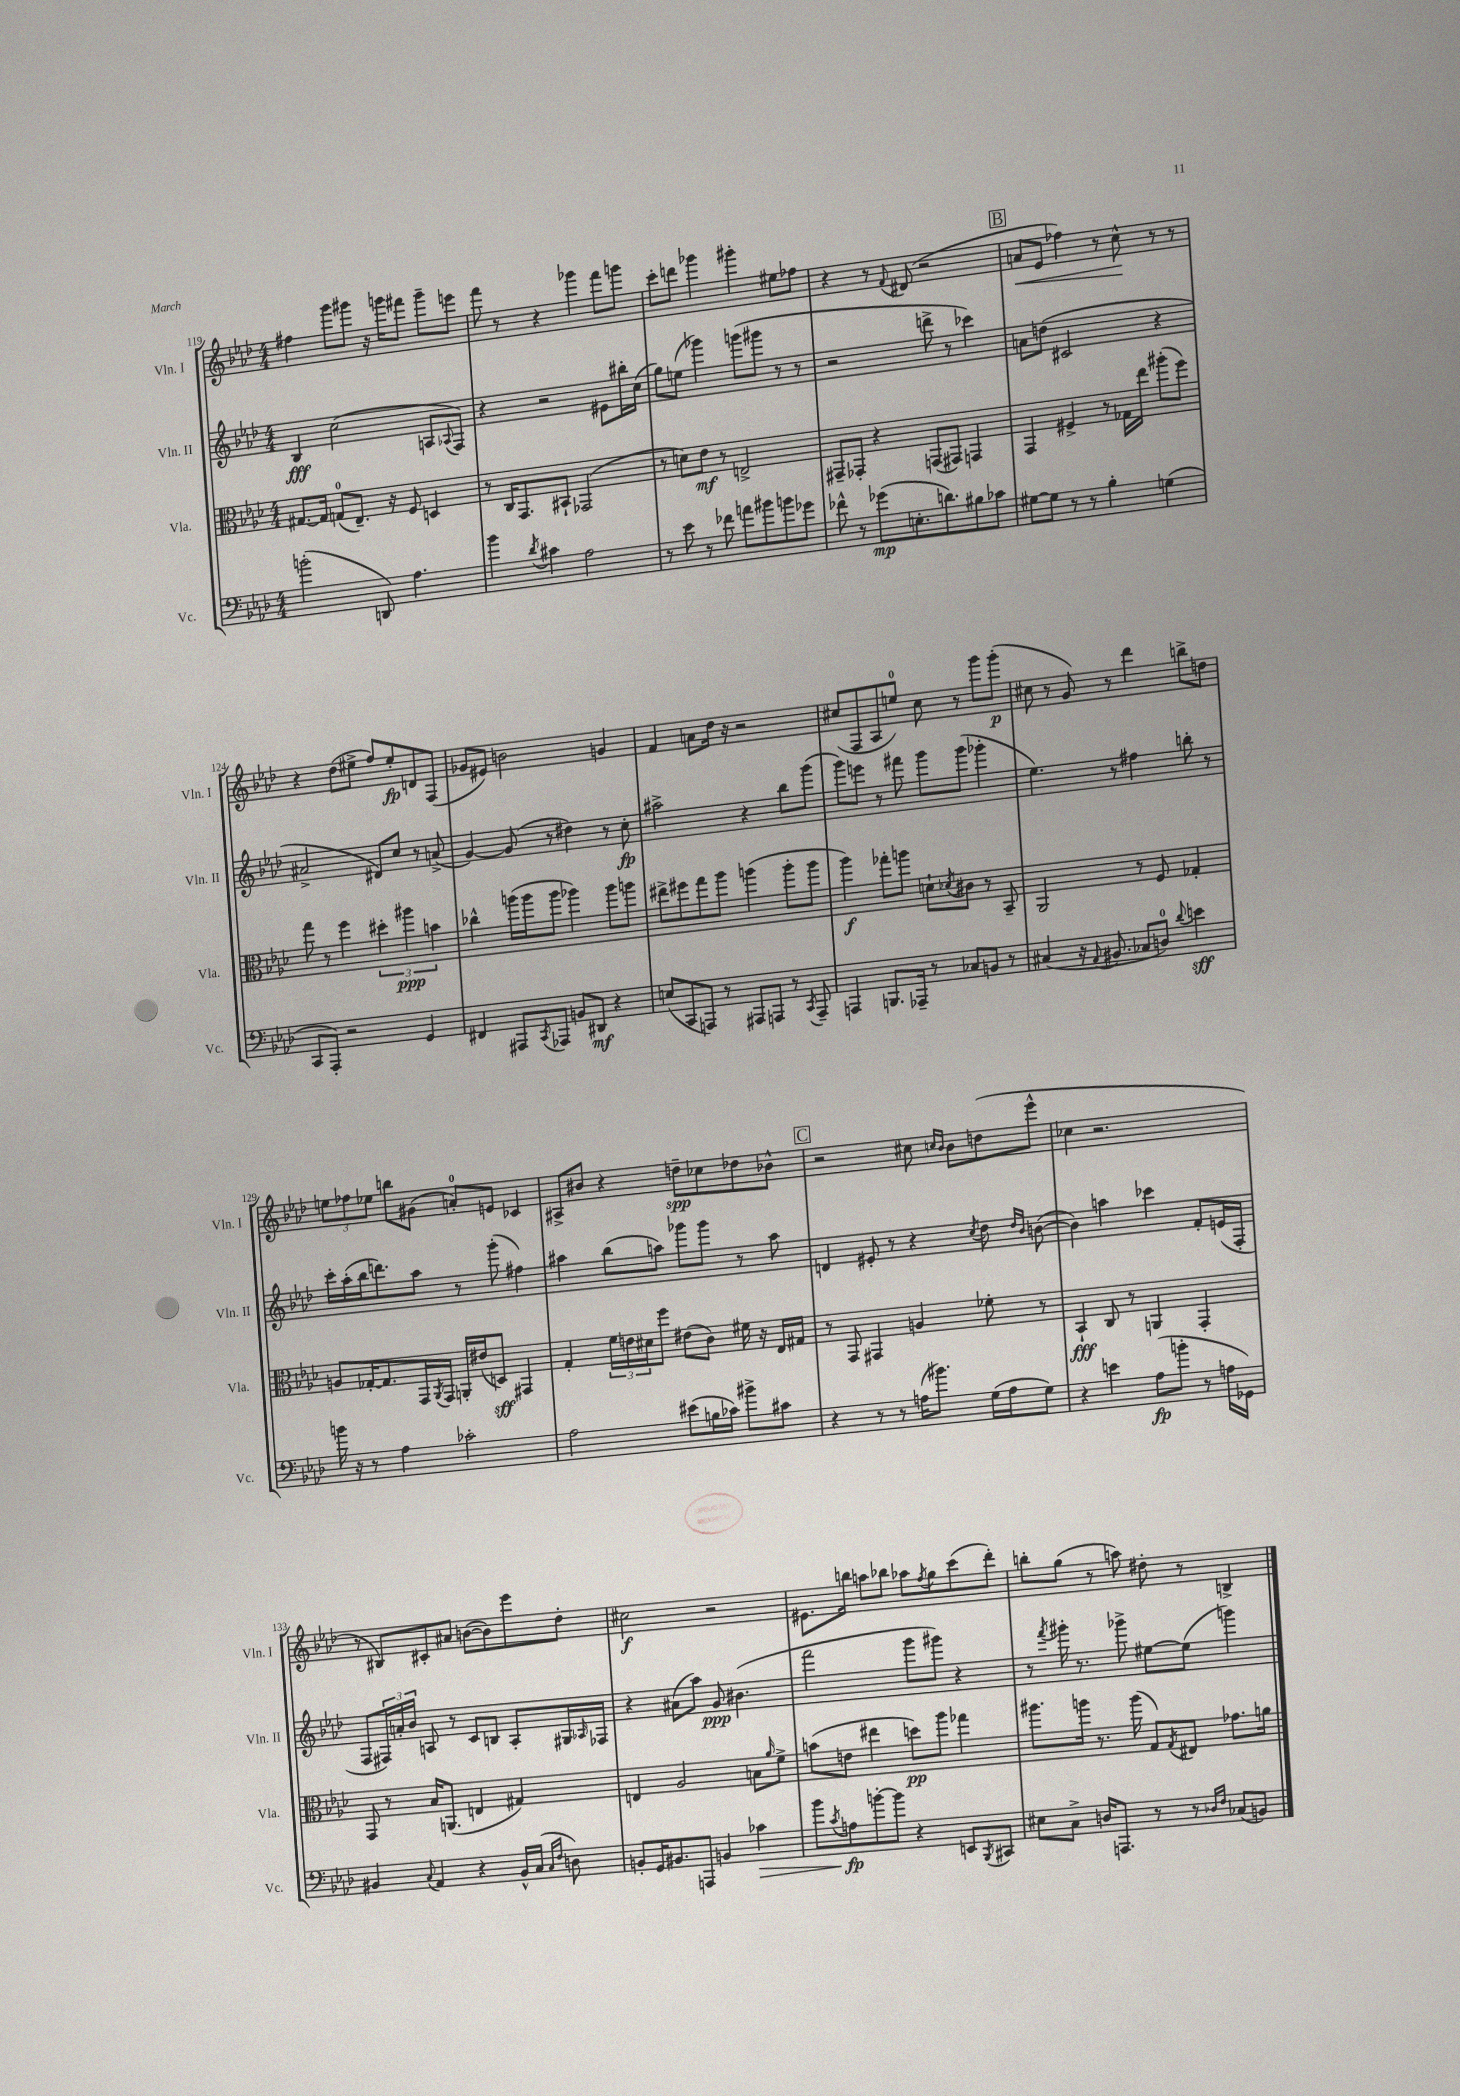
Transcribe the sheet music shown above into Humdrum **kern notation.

**kern	**kern	**kern	**kern
*staff4	*staff3	*staff2	*staff1
*clefF4	*clefC3	*clefG2	*clefG2
*k[b-e-a-d-]	*k[b-e-a-d-]	*k[b-e-a-d-]	*k[b-e-a-d-]
*M4/4	*M4/4	*M4/4	*M4/4
(2b'	[8.G#	4B-	4ff#
.	16G#]	.	.
.	(8G	(2cc	8ggg
.	8.E-~)	.	8ggg#
8DD)	.	.	16r
.	16r	.	16ggg
4.A-	8F	.	8fff#
.	4D	8A	8ggg~
.	.	8qqA-	.
.	.	8F)	8eee
=	=	=	=
4b-	8r	4r	8fff
.	16C	.	8r
.	8.GG	.	.
8qd-	.	.	.
4c#	.	2r	4r
.	8BB#`	.	.
2A-	(2GG-	.	4ggg-
.	.	8e#	8fff
.	.	16bb#'	8ggg
.	.	(16cc	.
=	=	=	=
8r	8r	8gg)	8ccc'
8e-	8d)	(8ee	8ddd
8r	8e-	4ggg-)	4ggg-
8f-	8r	.	.
8a	2E^	(8ggg	4ggg#'
8b#	.	8ggg#	.
8b	.	8r	8ee#
8g-	.	8r	8ff-
=	=	=	=
8f-^^	8GG#~	2r	4r
8r	8GG-'	.	.
(8g-	4r	.	8r
.	.	.	8qqf
8.E'	.	.	(8d#
.	(8GG	8ddd^	2r
8.d)	.	.	.
.	8GG#)	8r	.
8B#	4GG	4ccc-)	.
8c-	.	.	.
=	=	=	=
[8G#	4GG	8a	8a
8G#]	.	(8dd	8e-
8r	4F#^	2c#	4ff-)
8r	.	.	.
4B-'	8r	.	8r
.	16G-	.	8cc^^
.	16ee-	.	.
(4G	(8aa#'	4r	8r
.	8ff)	.	8r
=	=	=	=
8CC	8gg	2a#^	4r
8AAA-')	8r	.	.
2r	4ff	.	(8dd-
.	.	.	8ee#^
.	6dd#'	8d#)	8ff)
.	.	8cc	8ee#'
.	6aa#	.	.
4GG	.	8r	8d
.	6b	.	.
.	.	(8a^	(8F
=	=	=	=
4FF#	4cc-^^	[4g)	8g-
.	.	.	8e#)
8AAA#	(16aa	(8g]	2b
.	16aa	.	.
8qCC	.	.	.
8AAA-	8aa	8r	.
8BB	4aa-)	4dd#)	.
8DD#	.	.	.
4r	8aa-	8r	4g
.	8aa	8cc'	.
=	=	=	=
(8E	8ee#^	2aa#^	4f
8CC	8ff#	.	.
8AAA)	8gg	.	8a
8r	8aa-	.	16dd-
.	.	.	16r
8AAA#	(4aa	4r	2r
8AAA	.	.	.
8r	8aa'	8bb-	.
8qCC	.	.	.
8AAA~	8aa	(8ggg	.
=	=	=	=
4AAA	4aa-)	8ggg)	(8cc#
.	.	8eee	8F
8.BBB	8gg-'	8r	8A-
.	8aa	8fff#	8ee)
16AAA-~	.	.	.
8r	8d`	8ggg	8cc#
.	8qd-	.	.
8C-	8c#	(8ggg	8r
8BB	8r	4ggg-'	8ggg
8r	8BB-~	.	(8ggg'
=	=	=	=
(4C#	2AA-	4.ee-)	8cc#
.	.	.	8r
16r	.	.	8g)
8qqAA-	.	.	.
8.BB#	.	.	.
.	.	8r	8r
8C-	8r	4ff#	4ddd-
8D)	8F	.	.
8qqd-	.	.	.
4e	4G-'	8bb'	8bb^
.	.	8r	8dd
=	=	=	=
16b	8A	16ccc'	12ee
16r	.	(16aa-'	.
.	.	.	12ff-
8r	[16G-'	16bb-	.
.	.	.	12ee-
.	8.G-]	8.ddd)	.
4A-	.	.	8bb
.	16GG	8aa-	(8g#
.	8qAA-	.	.
.	16GG	.	.
2c-'	16AA'	8r	8a')
.	(16e#	.	.
.	8D)	(8ggg'	8e
.	4GG#	4ff#)	4c-
=	=	=	=
2A-	4G'	4aa#	8A#^
.	.	.	8b#
.	24f	(8bb-	4r
.	24e	.	.
.	24d#	.	.
.	8ff	8aa)	.
(8e#	(8e#	8ggg-	8dd~
16B	8c)	8ggg-	8cc-
16c-)	.	.	.
8b#^	16f#	8r	8dd-
.	16r	.	.
8c#	16E-	8aa	8b-^^
.	16G#	.	.
=	=	=	=
4r	8r	4d	2r
.	8GG	.	.
8r	4GG#	8e#'	.
8r	.	8r	.
(16A	4A	4r	8cc#
8.b#)	.	.	.
.	.	.	16qqcc
.	.	.	16qqb-
.	.	.	8b-
.	.	8qcc	.
(16G	8f-'	8dd-	(8dd
16A	.	.	.
.	.	16qqdd-	.
.	.	16qqb-	.
8G)	8r	([8b	8eee-^^
=	=	=	=
4r	4BB-`	4b])	4cc-
4e	8C	4aa	2.r
.	8r	.	.
(8A-	4AA	4ccc-	.
8b'	.	.	.
8r	4GG'	8f'	.
16A	.	(16e	.
16GG-)	.	16F'	.
=	=	=	=
4BB#	8GG	8F	8r
.	8r	24F#)	8B#)
.	.	24a'	.
.	.	24b-	.
8qqC	.	.	.
4AA-	16B-	8A	8c#'
.	(8.AA	.	.
.	.	8r	8a#
4r	4E	8c	([8b
.	.	8B	8b])
16BB#^^	4G#)	8A'	8eee-
(16C	.	.	.
16qqC	.	.	.
16qqF	.	.	.
8D)	.	16G#	8dd-'
.	.	16qqA-	.
.	.	16F-	.
=	=	=	=
8BB'	4E	4r	2cc#
16GG	.	.	.
8.BB#	.	.	.
.	2A-	(8a#	.
8AAA	.	8aa-)	.
4BB	.	8g	2r
.	.	(4.b#	.
4c-	8B	.	.
.	16qqa-	.	.
.	8f^	.	.
=	=	=	=
8b-	(8b	2fff	8.e#
8qc	.	.	.
8A	8e	.	.
.	.	.	16bb
[8b'	4ee#	.	8aa
8b]	.	.	8bb-
4r	8dd)	8ggg	8aa-
.	.	.	8qff
.	8aa-	8ggg#)	8gg
8EE	4gg-	4r	(8ccc
8qBBB-	.	.	.
8CC#	.	.	8ddd-')
=	=	=	=
8E#	8.aa#	8r	8bb'
.	.	8qfff	.
8C^	.	16ggg#'	(8gg
.	16aa	8.r	.
16D	8.r	.	8r
8.AAA	.	.	.
.	.	8ggg-^	8aa)
.	(16aa	.	.
8r	8G)	[8ee#	8dd#'
.	8qG	.	.
8r	8E#	(8ee#]	8r
16qqD-	.	.	.
16qqF	.	.	.
(8C-	8.g-	4ggg)	4B^
8BB)	.	.	.
.	16a	.	.
==	==	==	==
*-	*-	*-	*-
